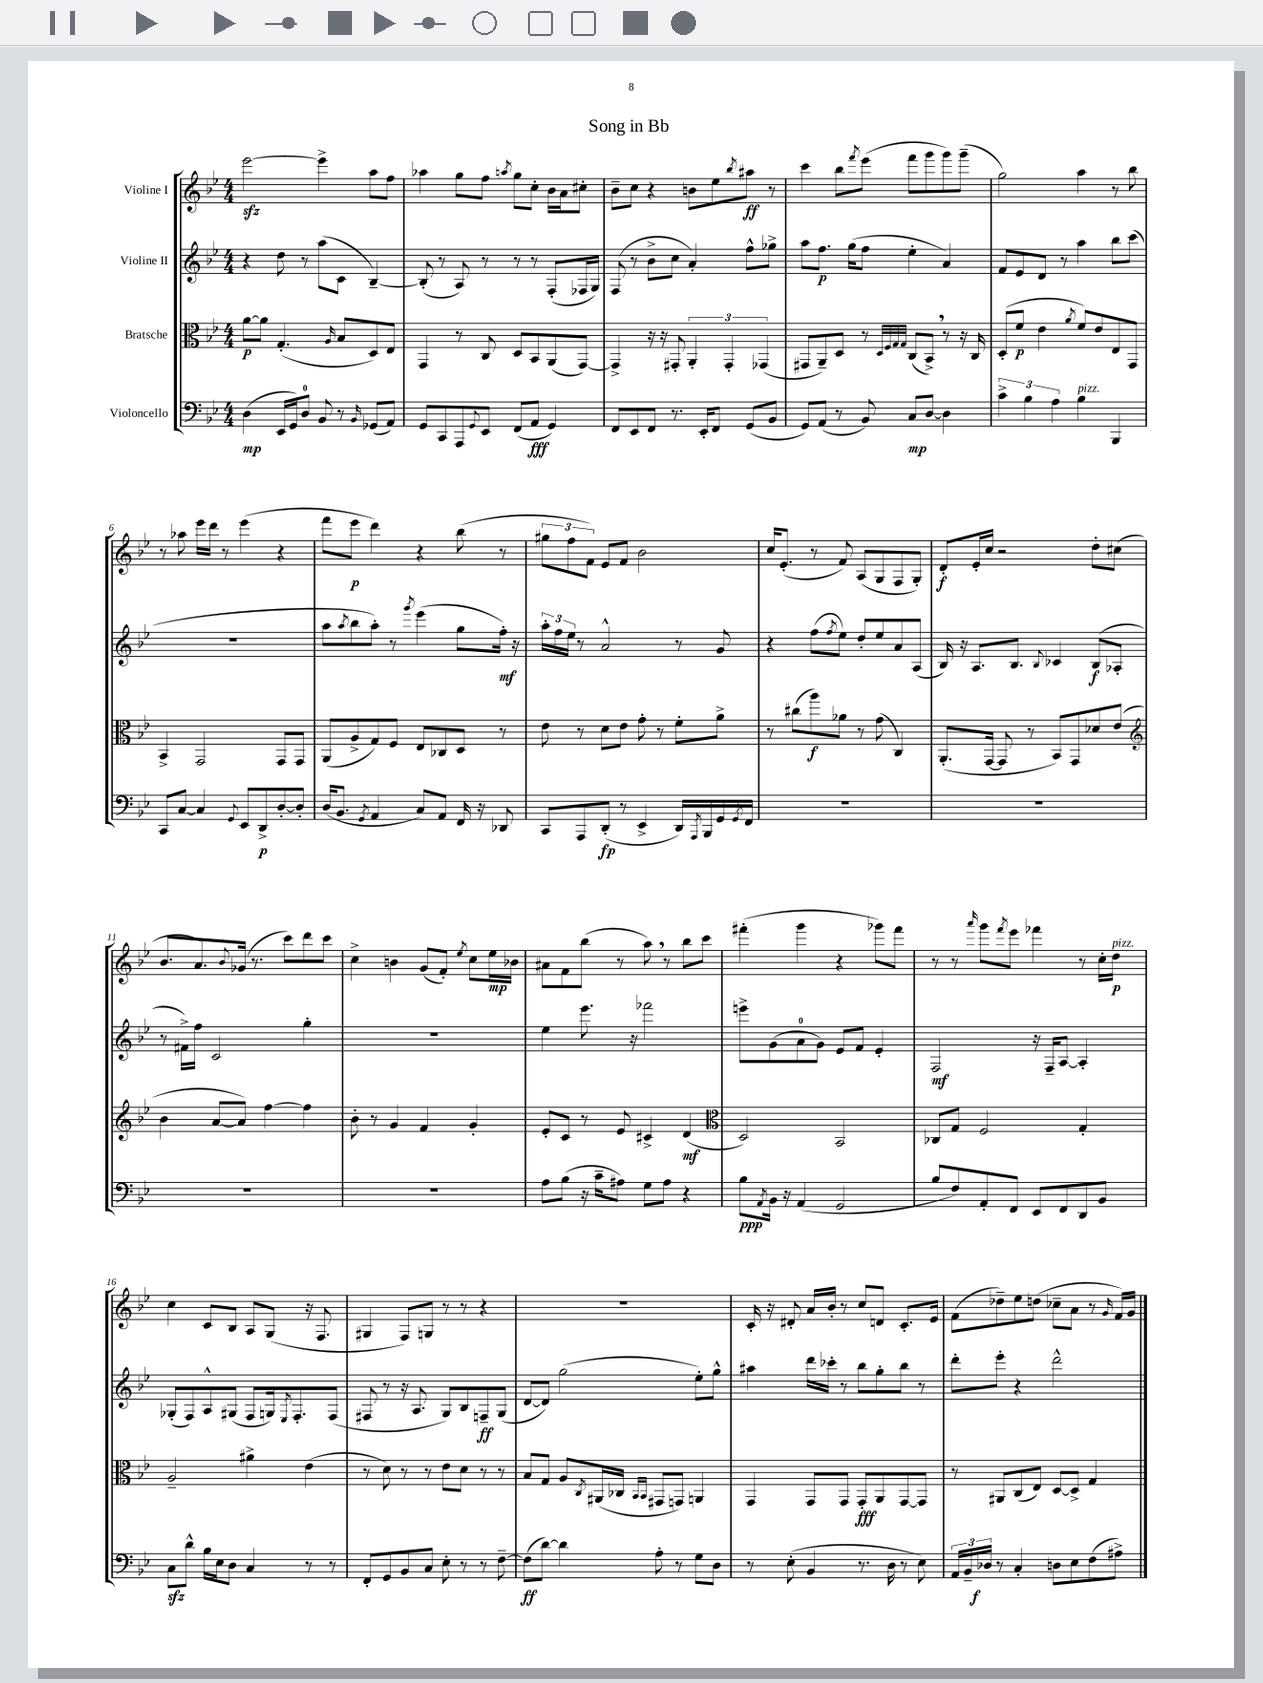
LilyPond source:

\header { title = "Song in Bb" }
<<
\new StaffGroup <<
\new Staff = "s0" \with { instrumentName = "Violine I" } {
    \clef treble \key bes \major \numericTimeSignature \time 4/4
    ees'''2~\sfz ees'''4-> a''8 f''8 |
    aes''4 g''8 f''8 \acciaccatura { a''8 } g''8 c''8-. bes'16 a'16 cis''8-. |
    bes'8-- c''8 r4 b'8 ees''8 \acciaccatura { bes''8 } ais''8\ff r8 |
    c'''4 bes''8 \acciaccatura { f'''8 } ees'''8( f'''8 g'''8 g'''8) g'''8--( |
    g''2) a''4 r8 bes''8 |
    r8 aes''8 ees'''16 d'''16 r8 ees'''4( r4 |
    f'''8 ees'''8\p d'''4) r4 bes''8( r8 |
    \tuplet 3/2 { gis''8 f''8 f'8) } ees'8 f'8 bes'2 |
    c''16 ees'8.-.( r8 f'8) a8( g8 f8 g8-.) |
    d'8-.\f ees'16-. c''16 r2 d''8-. cis''8( |
    bes'8. a'8.) \appoggiatura { bes'8 } ges'16( r8. c'''8) d'''8 c'''8 |
    c''4-> b'4 g'8( f'8-.) \acciaccatura { ees''8 } c''8 ees''16\mp bes'16 |
    ais'8 f'8 bes''8( r8 a''8) \breathe r8 bes''8 c'''8 |
    fis'''4-.( g'''4 r4 ges'''8) fis'''8 |
    r8 r8 \grace { a'''16 } g'''8 \acciaccatura { f'''8 } ees'''8 fes'''4 r8 c''16-. d''16\p^\markup { \italic "pizz." } |
    c''4 c'8 bes8 a8 g8( r16 f8. |
    gis4 f8) g8 r8 r8 r4 |
    R1 |
    c'16-. r16 dis'8-. a'16 bes'16-. r8 c''8 d'8 c'8.-. ees'16 |
    f'8( des''8--) ees''8 d''8( ces''8-- a'8 r8 \grace { g'16 } f'16) g'16 \bar "|." |
}
\new Staff = "s1" \with { instrumentName = "Violine II" } {
    \clef treble \key bes \major \numericTimeSignature \time 4/4
    r4 d''8 r8 a''8( c'8 bes4~--) |
    bes8-.( r8 a8) r8 r8 r8 f8-.( fes16 g16) |
    f8( r8 bes'8-> c''8 a'4-.) f''8-^ ges''8-> |
    a''8 f''8.\p g''16( f''8 ees''4-. a'4) |
    f'8 ees'8 d'8 r8 a''4 bes''8 c'''8( |
    R1 |
    a''8 \acciaccatura { a''8 } bes''8 a''8-.) r8 \acciaccatura { g'''8 } ees'''4( g''8 f''16-.\mf) r16 |
    \tuplet 3/2 { a''16-. f''16 ees''16 } r8 a'2-^ r8 g'8 |
    r4 f''8( \acciaccatura { f''8 } ees''8) d''8-. ees''8 a'8 a8( |
    bes16) r16 a8. bes8. \appoggiatura { bes8 } ces'4 bes8\f( aes8-. |
    r8 fis'16->) f''16 c'2 g''4-. |
    R1 |
    ees''4 ees'''8. r16 fes'''2 |
    e'''8-> g'8( a'8-0 g'8) ees'8 f'8 ees'4-. |
    f2\mf r16 f16-- a8~ a4-. |
    ges8-.( f8) a8-^ gis8( f8 g16) \acciaccatura { ees8 } f8.-. f8( |
    fis8 r8 r16 a8. g8) bes8 f8--\ff g8( |
    d'8~ d'8) g''2( ees''8-.) g''8-^ |
    ais''4 d'''16 ces'''16-. r8 bes''8 g''8-. bes''8 r8 |
    d'''8-. ees'''8-. r4 d'''2-^ \bar "|." |
}
\new Staff = "s2" \with { instrumentName = "Bratsche" } {
    \clef alto \key bes \major \numericTimeSignature \time 4/4
    a'8~\p a'8 g4.-.( \grace { a16 } bes8 d8) ees8 |
    g,4 r8 c8 d8 bes,8 a,8( g,8~) |
    g,4-> r16 r16 gis,8-. \tuplet 3/2 { a,4-. gis,4-. ges,4( } |
    gis,8 a,8--) d8 r8 \grace { d32 f32 g32 g32 } c8( bes,8->) \breathe r8 r16 c16 |
    d8-.( f'8\p ees'4 \acciaccatura { a'8 } f'8) ees'8 ees8 g,8 |
    bes,4-> g,2 g,8 g,8 |
    a,8( a8-> g8) f8 ees8 ces8 d8 r8 |
    ees'8 r8 d'8 ees'8 g'8-. r8 f'8-. a'8-> |
    r8 cis''8( a''8\f) aes'8 r8 g'8( c4) |
    a,8.-.( g,16~ g,8 r8 bes,8) g,8 des'8 ees'8( |
    \clef treble bes'4 a'8~ a'8) f''4~ f''4 |
    bes'8-. r8 g'4 f'4 g'4-. |
    ees'8-. c'8 r8 ees'8 cis'4-> d'4\mf( |
    \clef alto d2) bes,2 |
    ces8 g8 f2 g4-. |
    a2-- ais'4-> ees'4( |
    r8 d'8) r8 r8 ees'8 d'8 r8 r8 |
    bes8 g8 a8 \acciaccatura { c8 } ais,16( ces16 \grace { bes,16 bes,16 } gis,8 g,8) a,4 |
    g,4 g,8 g,8 g,8-.\fff a,8 g,8~ g,8 |
    r8 ais,8 c8( ees8) d8~ d8-> g4 \bar "|." |
}
\new Staff = "s3" \with { instrumentName = "Violoncello" } {
    \clef bass \key bes \major \numericTimeSignature \time 4/4
    d4\mp( ees,16 g,16) d8-0 bes,8 r8 \grace { bes,16 } ges,8( a,8) |
    g,8 c,8 a,,8 \appoggiatura { g,8 } ees,8 f,8( a,8\fff g,4) |
    f,8 ees,8 f,8 r8. ees,16-. f,8 g,8( bes,8 |
    g,8) a,8( r8 bes,8) c8\mp d8~ d4 |
    \tuplet 3/2 { c'4-> bes4 a4 } bes4^\markup { \italic "pizz." } bes,,4 |
    c,8 c8~ c4 \appoggiatura { g,8 } ees,8 d,8->\p d8~-. d8-. |
    d16( bes,8. \acciaccatura { g,8 } a,4 c8) a,8 f,16 r16 des,8 |
    c,8 a,,8 d,8-.\fp( r8 ees,4-> d,16) \acciaccatura { a,,8 } bes,,16 g,16 \acciaccatura { g,8 } f,16 |
    R1 |
    R1 |
    R1 |
    R1 |
    a8 bes8( r16 c'16-- ais8) g8 ais8 r4 |
    bes8\ppp \acciaccatura { a,8 } bes,16 r16 a,4( g,2 |
    bes8 f8) a,8-. f,8 ees,8 f,8 d,8 bes,8 |
    c8\sfz d'8-^ bes16 ees16 d8 c4 r8 r8 |
    f,8-. g,8 bes,8 c8 ees8-. r8 r8 f8~-- |
    f8\ff( d'8~) d'4 a8-. r8 g8 d8 |
    r8 ees8-.( bes,4 r8. d16 r8 ees8) |
    \tuplet 3/2 { a,16 bes,16-- des16\f } r8 c4-. d8 ees8 f8( ais8->) \bar "|." |
}
>>
>>
